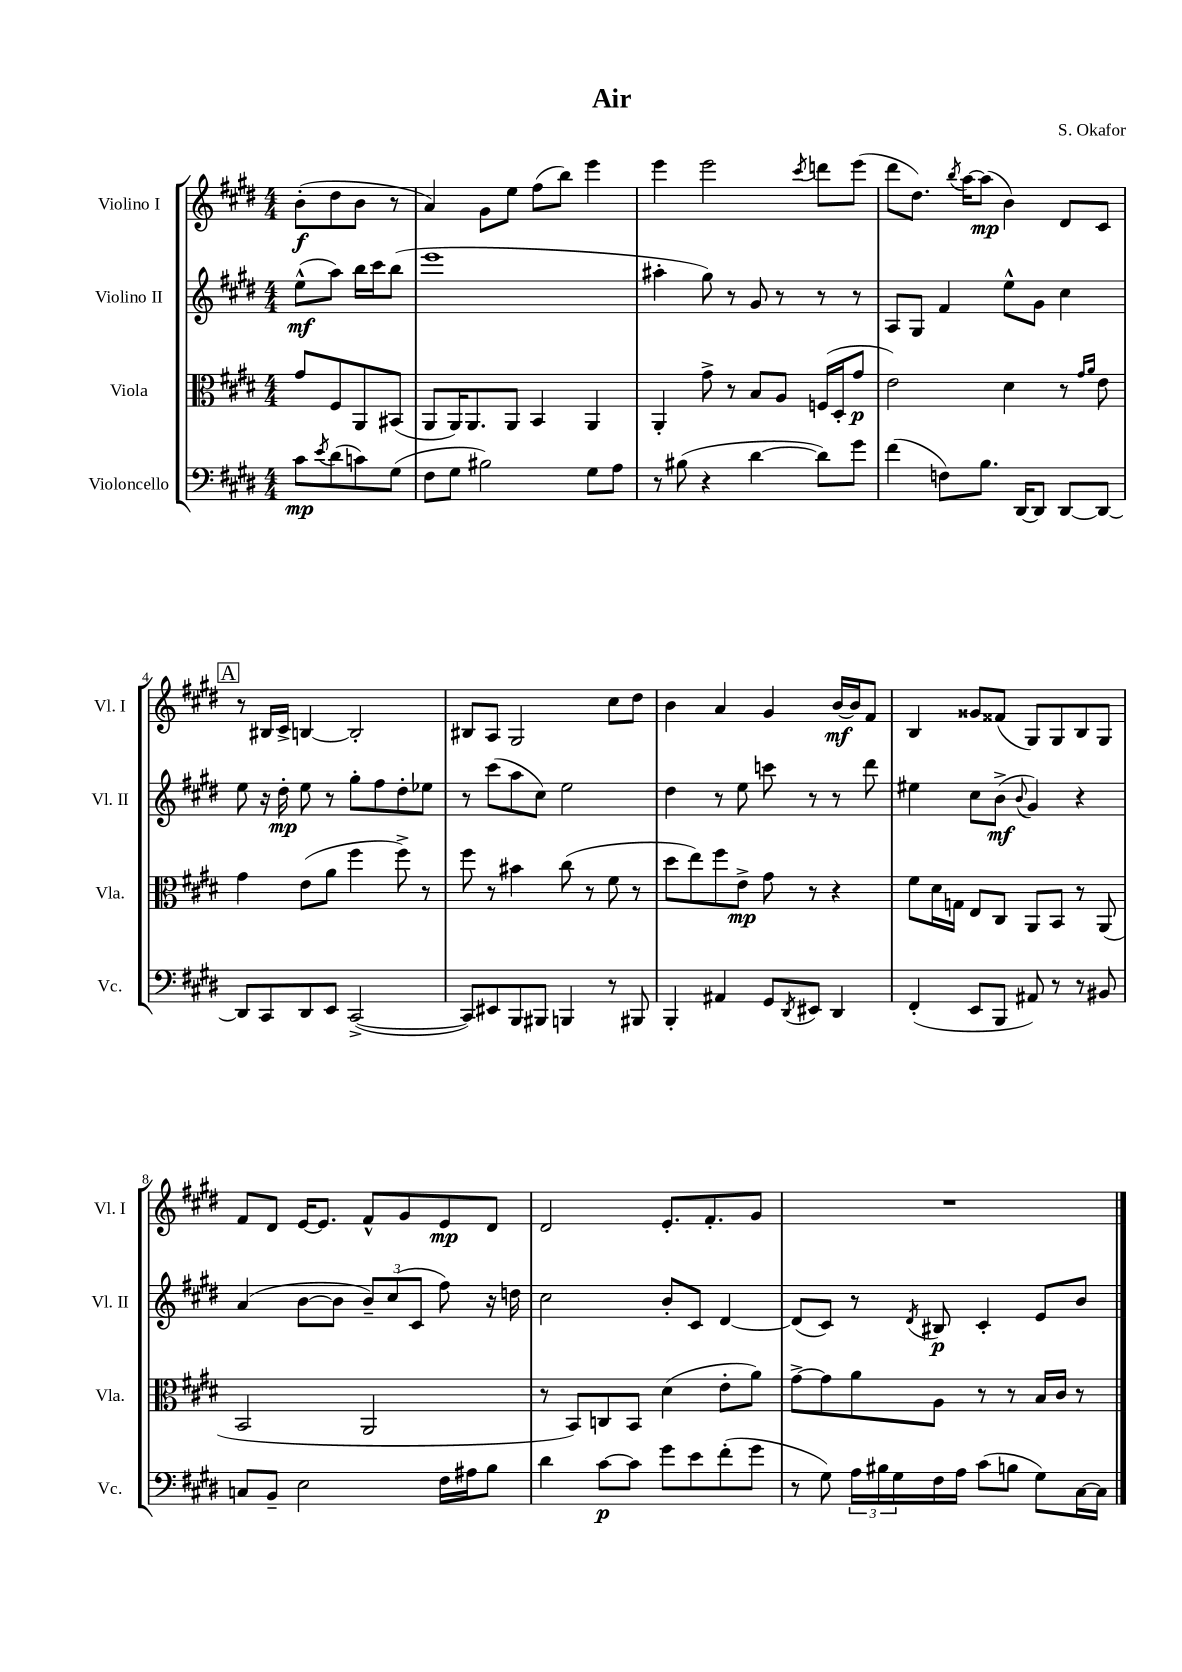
\header { title = "Air" composer = "S. Okafor" }
<<
\new StaffGroup <<
\new Staff = "s0" \with { instrumentName = "Violino I" shortInstrumentName = "Vl. I" } {
    \clef treble \key e \major \numericTimeSignature \time 4/4 \partial 2
    b'8-.\f( dis''8 b'8 r8 |
    a'4) gis'8 e''8 fis''8( b''8) e'''4 |
    e'''4 e'''2 \acciaccatura { cis'''8 } d'''8 e'''8( |
    dis'''8 dis''8.) \acciaccatura { b''8 } a''16~ a''8\mp( b'4) dis'8 cis'8 |
    \mark \markup { \box "A" } r8 bis16 cis'16-> b4~ b2-. |
    bis8 a8 gis2 cis''8 dis''8 |
    b'4 a'4 gis'4 b'16~\mf b'16 fis'8 |
    b4 gisis'8 fisis'8( gis8) gis8 b8 gis8 |
    fis'8 dis'8 e'16~ e'8. fis'8-^ gis'8 e'8\mp dis'8 |
    dis'2 e'8.-. fis'8.-. gis'8 |
    R1 \bar "|." |
}
\new Staff = "s1" \with { instrumentName = "Violino II" shortInstrumentName = "Vl. II" } {
    \clef treble \key e \major \numericTimeSignature \time 4/4 \partial 2
    e''8-^\mf( a''8) b''16 cis'''16 b''8( |
    e'''1 |
    ais''4-. gis''8) r8 gis'8 r8 r8 r8 |
    a8 gis8 fis'4 e''8-^ gis'8 cis''4 |
    \mark \markup { \box "A" } e''8 r16 dis''16-.\mp e''8 r8 gis''8-. fis''8 dis''8-. ees''8 |
    r8 cis'''8( a''8 cis''8) e''2 |
    dis''4 r8 e''8 c'''8 r8 r8 dis'''8 |
    eis''4 cis''8 b'8->\mf( \appoggiatura { b'8 } gis'4) r4 |
    a'4( b'8~ b'8 \tuplet 3/2 { b'8--) cis''8( cis'8 } fis''8) r16 d''16 |
    cis''2 b'8-. cis'8 dis'4~ |
    dis'8( cis'8) r8 \acciaccatura { dis'8 } bis8\p cis'4-. e'8 b'8 \bar "|." |
}
\new Staff = "s2" \with { instrumentName = "Viola" shortInstrumentName = "Vla." } {
    \clef alto \key e \major \numericTimeSignature \time 4/4 \partial 2
    gis'8 fis8 a,8 bis,8( |
    a,8 a,16) a,8. a,8 b,4 a,4 |
    a,4-. gis'8-> r8 b8 a8 f16( dis16-. gis'8\p |
    e'2) dis'4 r8 \grace { gis'16 a'16 } e'8 |
    \mark \markup { \box "A" } gis'4 e'8( a'8 fis''4 fis''8->) r8 |
    fis''8 r8 bis'4 cis''8( r8 fis'8 r8 |
    dis''8 e''8) fis''8 e'8->\mp gis'8 r8 r4 |
    fis'8 dis'16 g16 e8 cis8 a,8 b,8 r8 a,8( |
    b,2 a,2 |
    r8 b,8) c8 b,8 dis'4( e'8-. a'8) |
    gis'8~-> gis'8 a'8 a8 r8 r8 b16 cis'16 r8 \bar "|." |
}
\new Staff = "s3" \with { instrumentName = "Violoncello" shortInstrumentName = "Vc." } {
    \clef bass \key e \major \numericTimeSignature \time 4/4 \partial 2
    cis'8\mp \acciaccatura { e'8 } dis'8( c'8) gis8( |
    fis8 gis8 bis2) gis8 a8 |
    r8 bis8( r4 dis'4~ dis'8) gis'8 |
    fis'4( f8) b8. dis,16~ dis,8 dis,8~ dis,8~ |
    \mark \markup { \box "A" } dis,8 cis,8 dis,8 e,8 cis,2~->( |
    cis,8) eis,8 b,,8 bis,,8 b,,4 r8 bis,,8 |
    b,,4-. ais,4 gis,8 \acciaccatura { dis,8 } eis,8 dis,4 |
    fis,4-.( e,8 b,,8 ais,8) r8 r8 bis,8 |
    c8 b,8-- e2 fis16 ais16 b8 |
    dis'4 cis'8~\p cis'8 gis'8 e'8 fis'8-.( gis'8 |
    r8 gis8) \tuplet 3/2 { a16 bis16 gis16 } fis16 a16 cis'8( b8 gis8) cis16~ cis16 \bar "|." |
}
>>
>>
